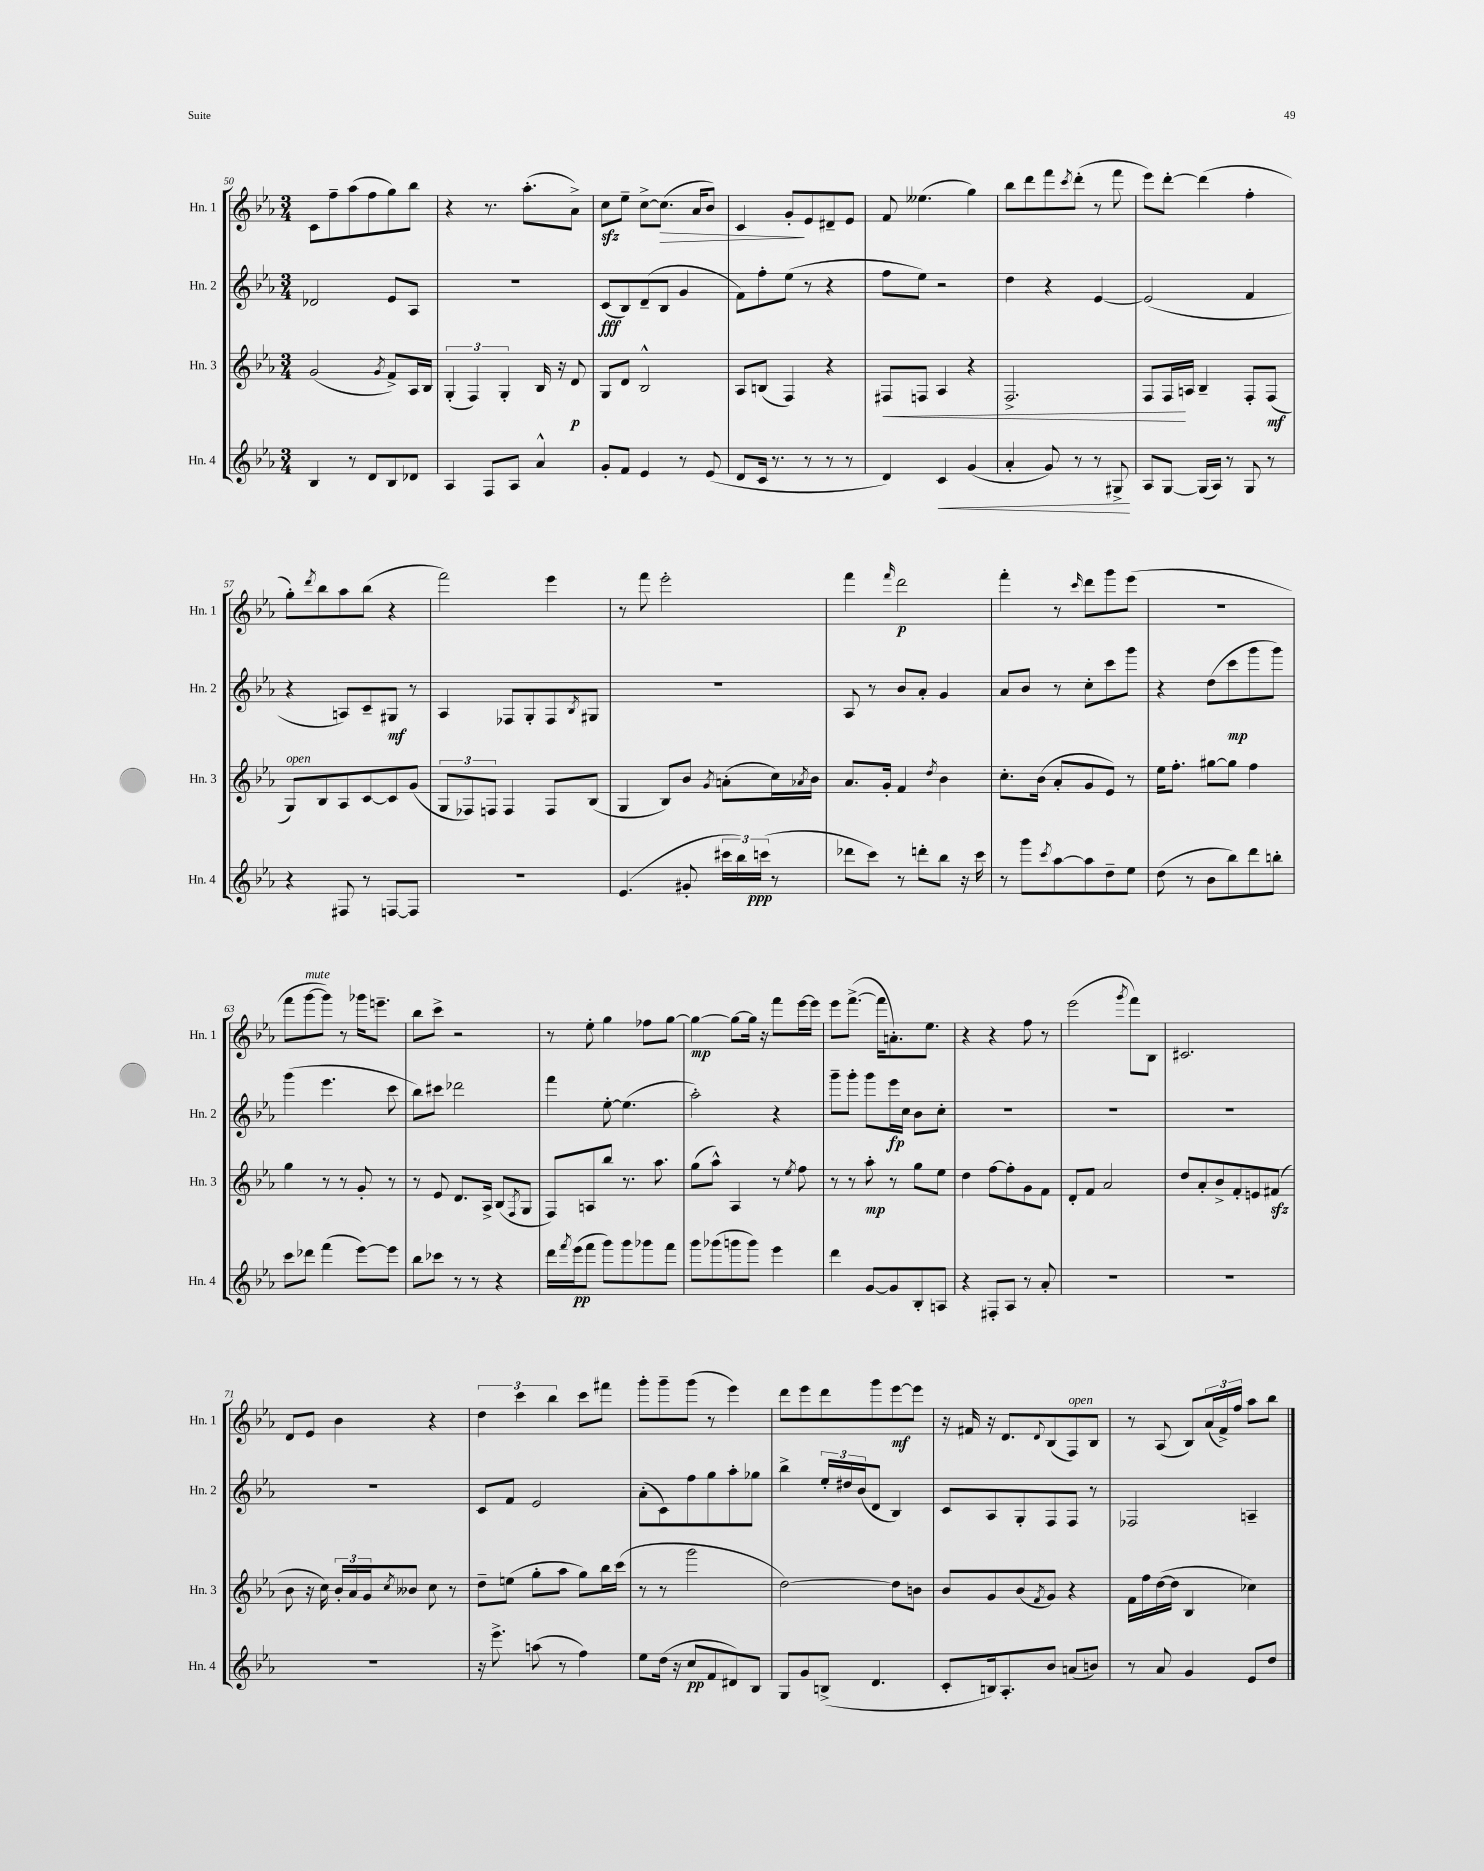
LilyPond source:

<<
\new StaffGroup <<
\new Staff = "s0" \with { instrumentName = "Hn. 1" shortInstrumentName = "Hn. 1" } {
    \clef treble \key ees \major \numericTimeSignature \time 3/4
    c'8 f''8-- aes''8( f''8 g''8) bes''8 |
    r4 r8. aes''8.-.( aes'8->) |
    c''8\sfz ees''8-- c''8~-> c''8.\>( aes'16 bes'8) |
    c'4 g'8-.\! ees'8 dis'8-- ees'8 |
    f'8 eeses''4.( g''4) |
    bes''8 d'''8 f'''8 \acciaccatura { c'''8 } d'''8-.( r8 f'''8 |
    ees'''8) d'''8~-. d'''4( f''4-. |
    g''8-.) \acciaccatura { d'''8 } bes''8 aes''8 bes''8( r4 |
    f'''2) ees'''4 |
    r8 f'''8 ees'''2-. |
    f'''4 \grace { f'''16 } d'''2\p |
    f'''4-. r8 \grace { c'''16 } d'''8 g'''8 ees'''8( |
    R2. |
    f'''8 g'''8~^\markup { \italic "mute" } g'''8) r8 ges'''16 e'''8.-- |
    bes''8 c'''8-> r2 |
    r8 ees''8-. g''4 fes''8 g''8~ |
    g''4~\mp g''8~ g''16 r16 f'''8 ees'''16~ ees'''16 |
    ees'''8 f'''8.~->( f'''16 a'8.-.) ees''8. |
    r4 r4 f''8 r8 |
    ees'''2( \acciaccatura { g'''8 } f'''8) bes8 |
    cis'2. |
    d'8 ees'8 bes'4 r4 |
    \tuplet 3/2 { d''4 c'''4 bes''4 } c'''8 fis'''8 |
    g'''8-. g'''8-- g'''8( r8 ees'''4) |
    d'''8 ees'''8 d'''8 g'''8 ees'''8~\mf ees'''8 |
    r16 fis'16 r16 d'8. \appoggiatura { d'8 } bes8( f8^\markup { \italic "open" }) bes8 |
    r8 aes8( bes8) \tuplet 3/2 { aes'16( f'16->) f''16 } aes''8 bes''8 \bar "|." |
}
\new Staff = "s1" \with { instrumentName = "Hn. 2" shortInstrumentName = "Hn. 2" } {
    \clef treble \key ees \major \numericTimeSignature \time 3/4
    des'2 ees'8 aes8 |
    R2. |
    c'8\fff( bes8) d'8--( bes8 g'4 |
    f'8) f''8-. ees''8( r8 r4 |
    f''8 ees''8) r2 |
    d''4 r4 ees'4~ |
    ees'2( f'4 |
    r4 a8) c'8-- gis8\mf r8 |
    aes4 fes8 g8-. fes8 \acciaccatura { bes8 } gis8 |
    R2. |
    aes8 r8 bes'8 aes'8-. g'4 |
    aes'8 bes'8 r8 c''8-. c'''8 g'''8 |
    r4 d''8( c'''8\mp g'''8 g'''8) |
    g'''4( ees'''4. c'''8 |
    bes''8) cis'''8 des'''2 |
    f'''4 ees''8~-. ees''4.( |
    aes''2-.) r4 |
    g'''8-- g'''8-. g'''8 ees'''16\fp c''16 bes'8 c''8-. |
    R2. |
    R2. |
    R2. |
    R2. |
    c'8 f'8 ees'2 |
    aes'8-.( c'8) f''8 g''8 aes''8-. ges''8 |
    bes''4-> \tuplet 3/2 { ees''16-. dis''16 bes'16( } d'8 bes4) |
    c'8 aes8 g8-. f8 f8 r8 |
    fes2 a4-- \bar "|." |
}
\new Staff = "s2" \with { instrumentName = "Hn. 3" shortInstrumentName = "Hn. 3" } {
    \clef treble \key ees \major \numericTimeSignature \time 3/4
    g'2( \acciaccatura { g'8 } f'8->) aes16 bes16 |
    \tuplet 3/2 { g4-.( f4) g4-. } bes16 r16 d'8\p |
    g8 d'8 bes2-^ |
    aes8 b8( f4) r4 |
    fis8\< f8 aes4 r4 |
    f2.-> |
    f8 f16\! a16 bes4-- f8-. f8\mf( |
    g8^\markup { \italic "open" }) bes8 aes8 c'8~ c'8 g'8( |
    \tuplet 3/2 { g8 fes8) f8 } f4 f8 bes8( |
    g4 bes8) bes'8 \acciaccatura { g'8 } a'8-.( c''16) \acciaccatura { aes'8 } bes'16 |
    aes'8. g'16-. f'4 \acciaccatura { d''8 } bes'4 |
    c''8.-. bes'16( aes'8-. g'8 ees'8) r8 |
    ees''16 f''8.-. gis''8~ gis''8 f''4 |
    g''4 r8 r8 g'8-. r8 |
    r8 ees'8 d'8. aes16-> bes8( \acciaccatura { f8 } g8 |
    f8) a8 bes''8 r8. aes''8. |
    g''8( aes''8-^) aes4 r8 \acciaccatura { ees''8 } f''8 |
    r8 r8 aes''8-.\mp r8 g''8 ees''8 |
    d''4 f''8~ f''8-. g'8 f'8 |
    d'8-. f'8 aes'2 |
    d''8 aes'8-. bes'8-> f'8-. e'8 fis'8\sfz( |
    bes'8 r16 c''16) \tuplet 3/2 { bes'16-. aes'16 g'16 } \acciaccatura { c''8 } beses'8 c''8 r8 |
    d''8-- e''8( g''8-. aes''8 g''8) bes''16 c'''16( |
    r8 r8 g'''2 |
    d''2~) d''8 b'8 |
    bes'8 g'8 bes'8( \acciaccatura { f'8 } g'8) r4 |
    f'16 f''16 d''16~( d''16 bes4 ces''4) \bar "|." |
}
\new Staff = "s3" \with { instrumentName = "Hn. 4" shortInstrumentName = "Hn. 4" } {
    \clef treble \key ees \major \numericTimeSignature \time 3/4
    bes4 r8 d'8 bes8 des'8 |
    aes4 f8 aes8 aes'4-^ |
    g'8-. f'8 ees'4 r8 ees'8( |
    d'8 c'16 r8. r8 r8 r8 |
    d'4) c'4\< g'4( |
    aes'4-. g'8) r8 r8 gis8->\! |
    aes8 g8~ g16( aes16) r8 g8 r8 |
    r4 fis8 r8 f8~ f8 |
    R2. |
    ees'4.( gis'8-. \tuplet 3/2 { cis'''16 bes''16) c'''16\ppp( } r8 |
    des'''8 c'''8) r8 d'''8-. bes''8 r16 c'''16 |
    r8 g'''8 \acciaccatura { c'''8 } aes''8~ aes''8 d''8-- ees''8 |
    d''8( r8 bes'8 bes''8) d'''8 b''8-. |
    c'''8 des'''8 f'''4( ees'''8~) ees'''8 |
    bes''8 ces'''8 r8 r8 r4 |
    d'''16 \acciaccatura { f'''8 } ees'''16\pp( f'''8 g'''8) g'''8 ges'''8 f'''8 |
    g'''8 ges'''8( g'''8 g'''8) ees'''4 |
    d'''4 g'8~ g'8 bes8-. a8 |
    r4 fis8-. aes8 r8 aes'8-. |
    R2. |
    R2. |
    R2. |
    r16 ees'''8.-> a''8( r8 f''4) |
    ees''8 d''16( r16 c''8\pp f'8 dis'8) bes8 |
    g8 g'8 b8->( d'4. |
    c'8-. b16) aes8.-. bes'8 a'8( b'8) |
    r8 aes'8 g'4 ees'8 d''8 \bar "|." |
}
>>
>>
\layout { \context { \Score currentBarNumber = #50 } }
